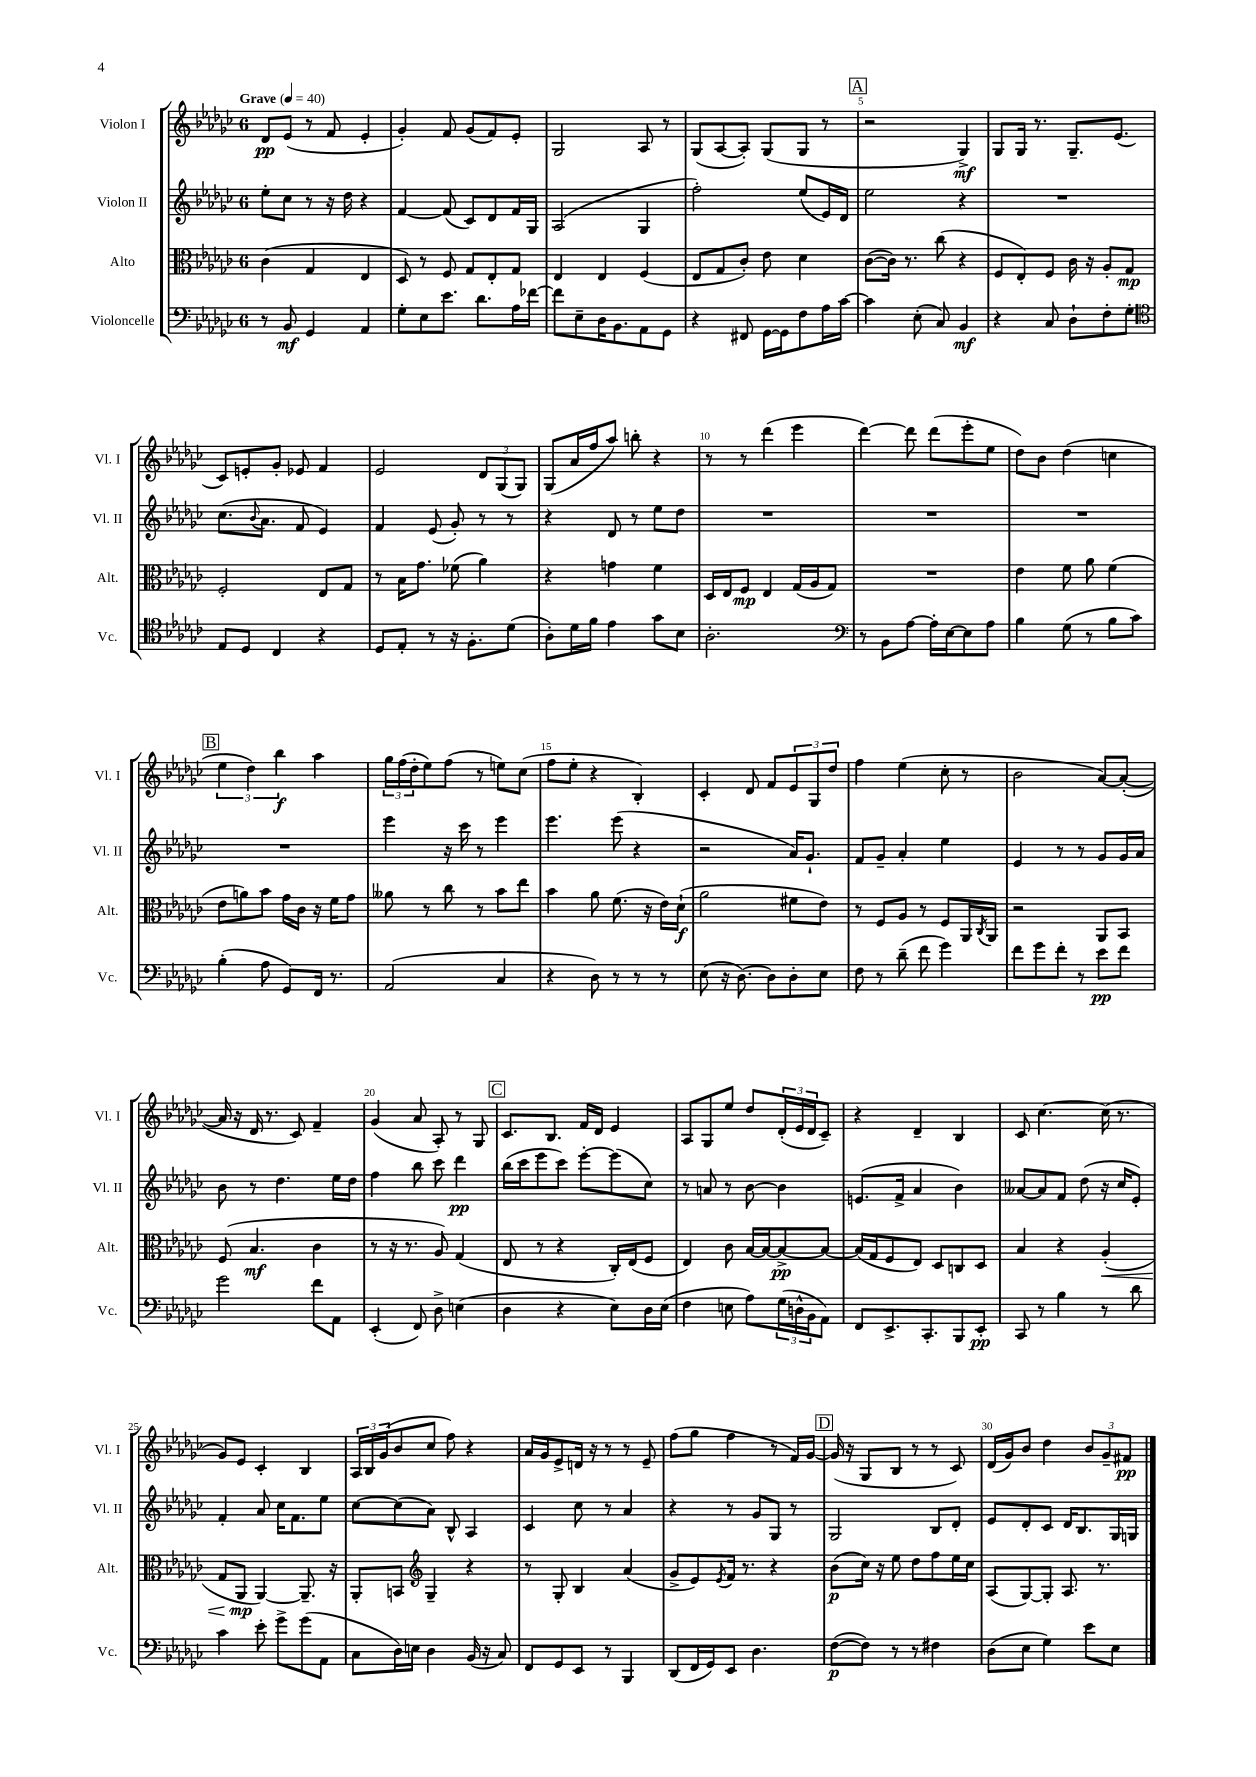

**kern	**kern	**kern	**kern
*staff4	*staff3	*staff2	*staff1
*clefF4	*clefC3	*clefG2	*clefG2
*k[b-e-a-d-g-c-]	*k[b-e-a-d-g-c-]	*k[b-e-a-d-g-c-]	*k[b-e-a-d-g-c-]
*M6/8	*M6/8	*M6/8	*M6/8
*MM40	*MM40	*MM40	*MM40
8r	(4c-	8ee-'	8d-
8BB-	.	8cc-	(8e-
4GG-	4G-	8r	8r
.	.	16r	8f
.	.	16dd-	.
4AA-	4E-	4r	4e-'
=	=	=	=
8G-'	8D-)	[4f	4g-')
8E-	8r	.	.
8.e-	8F	(8f]	8f
.	8G-	8c-)	(8g-
8.d-	.	.	.
.	8E-'	8d-	8f)
16A-	8G-	16f	8e-'
[16f-	.	16G-	.
=	=	=	=
8f-]	4E-	(2A-	2G-
8E-~	.	.	.
16D-	4E-	.	.
8.BB-	.	.	.
8AA-	(4F	4G-	8A-
8GG-	.	.	8r
=	=	=	=
4r	8E-	2ff')	(8G-
.	8G-	.	[8A-
8FF#	8c-')	.	8A-'])
[16GG-	8e-	.	(8G-
16GG-]	.	.	.
8F	4d-	(8ee-	8G-
16A-	.	16e-)	8r
[16c-	.	16d-	.
=	=	=	=
4c-]	([8c-	2ee-	2r
.	16c-])	.	.
.	8.r	.	.
(8E-'	.	.	.
8C-)	(8cc-	.	.
4BB-	4r	4r	4G-^)
=	=	=	=
4r	8F	2.r	8G-
.	8E-')	.	16G-
.	.	.	8.r
8C-	8F	.	.
8D-`	16c-	.	8.G-~
.	16r	.	.
8F'	8A-'	.	.
.	.	.	(8.e-
8G-'	8G-	.	.
=	=	=	=
*clefC4	*	*	*
8E-	2F'	(8.cc-	8c-)
8D-	.	.	8e'
.	.	8qqb-	.
.	.	8.a-	.
4C-	.	.	8g-'
.	.	8f	8e-
4r	8E-	4e-)	4f
.	8G-	.	.
=	=	=	=
8D-	8r	4f	2e-
8E-'	16B-	.	.
.	8.g-	.	.
8r	.	(8e-	.
16r	(8f-	8g-')	.
8.F'	.	.	.
.	4a-)	8r	12d-
.	.	.	(12G-
(8d-	.	8r	.
.	.	.	12G-)
=	=	=	=
8A-')	4r	4r	(8G-
16d-	.	.	16a-
16f	.	.	16ff
4e-	4g	8d-	8aa-)
.	.	8r	8bb'
8g-	4f	8ee-	4r
8B-	.	8dd-	.
=	=	=	=
2.A-'	16D-	2.r	8r
.	16E-	.	.
.	8F	.	8r
.	4E-	.	(4ddd-
.	(16G-	.	4eee-
.	16A-	.	.
.	8G-)	.	.
=	=	=	=
*clefF4	*	*	*
8r	2.r	2.r	[4ddd-)
8BB-	.	.	.
[8A-	.	.	8ddd-]
16A-']	.	.	(8ddd-
[16E-	.	.	.
8E-]	.	.	8eee-'
8A-	.	.	8ee-
=	=	=	=
4B-	4e-	2.r	8dd-)
.	.	.	8b-
(8G-	8f	.	(4dd-
8r	8a-	.	.
8B-	(4f	.	4cc
8c-)	.	.	.
=	=	=	=
(4B-'	8e-	2.r	6ee-
.	8a)	.	.
.	.	.	6dd-)
8A-	8b-	.	.
.	.	.	6bb-
8GG-)	16g-	.	.
.	16c-	.	.
16FF	16r	.	4aa-
8.r	16f	.	.
.	8g-	.	.
=	=	=	=
(2AA-	8a--	4eee-	24gg-
.	.	.	(24ff
.	.	.	24dd-'
.	8r	.	8ee-)
.	8cc-	16r	(8ff
.	.	16ccc-	.
.	8r	8r	8r
4C-	8b-	4eee-	8ee)
.	8ee-	.	(8cc-
=	=	=	=
4r	4b-	4.eee-	8ff
.	.	.	8ee-'
8D-)	8a-	.	4r
8r	(8.f	(8eee-	.
8r	.	4r	4B-')
.	16r	.	.
8r	16e-)	.	.
.	(16d-`	.	.
=	=	=	=
(8E-	2a-	2r	4c-'
16r	.	.	.
[8.D-)	.	.	.
.	.	.	8d-
8D-]	.	.	8f
8D-'	8f#	16a-)	12e-
.	.	8.g-`	.
.	.	.	12G-
8E-	8e-)	.	.
.	.	.	12dd-
=	=	=	=
8F	8r	8f	4ff
8r	8F	8g-~	.
(8d-~	8A-	4a-'	(4ee-
8f	8r	.	.
4g-)	8F	4ee-	8cc-'
.	16AA-	.	8r
.	8qC-	.	.
.	16AA-	.	.
=	=	=	=
8f	2r	4e-	2b-
8g-	.	.	.
8f'	.	8r	.
8r	.	8r	.
8e-	8AA-	8g-	[8a-)
8f	8BB-	16g-	(8a-'_
.	.	16a-	.
=	=	=	=
2g-	(8F	8b-	16a-]
.	.	.	16r
.	4.B-	8r	16d-
.	.	.	8.r
.	.	4.dd-	.
.	.	.	8c-)
8f	4c-	.	4f~
8AA-	.	16ee-	.
.	.	16dd-	.
=	=	=	=
(4EE-'	8r	4ff	(4g-
.	16r	.	.
.	8.r	.	.
8FF)	.	8bb-	8a-
8D-^	8A-)	8ccc-	8A-')
(4E	(4G-	4ddd-	8r
.	.	.	8G-
=	=	=	=
4D-	8E-	(16bb-	8.c-
.	.	16ccc-	.
.	8r	8eee-	.
.	.	.	8.B-
4r	4r	8ccc-)	.
.	.	[8eee-'	16f
.	.	.	16d-
8E-)	16C-')	(8eee-]	4e-
.	(16E-	.	.
16D-	8F	8cc-)	.
(16E-	.	.	.
=	=	=	=
4F	4E-)	8r	8A-
.	.	8a	8G-
8E	8c-	8r	8ee-
8A-)	[16B-	[8b-	8dd-
.	16B-_	.	.
(24G-	8B-^_	4b-]	(24d-'
24D^^	.	.	24e-
24BB-	.	.	24d-
8AA-)	8B-_	.	8c-~)
=	=	=	=
8FF	(16B-]	(8.e	4r
.	16G-	.	.
8.EE-^	8F	.	.
.	.	16f^	.
.	8E-)	4a-	4d-~
8.CC-'	.	.	.
.	8D-	.	.
8BBB-	8C	4b-)	4B-
8EE-'	8D-	.	.
=	=	=	=
8CC-	4B-	[8a--	8c-
8r	.	8a--]	[4.cc-
4B-	4r	8f	.
.	.	(8dd-	.
8r	(4A-'	16r	(16cc-]
.	.	16cc-	8.r
8d-	.	8e-')	.
=	=	=	=
4c-	8G-	4f'	8g-)
.	8AA-	.	8e-
8e-'	[4AA-)	8a-	4c-'
8g-^	.	16cc-	.
.	.	8.f	.
(8g-	8.AA-~]	.	4B-
8AA-	.	8ee-	.
.	16r	.	.
=	=	=	=
8C-	8AA-'	[8cc-	24A-
.	.	.	24B-
.	.	.	(24g-
16D-)	8BB	(8cc-]	8b-
16E	.	.	.
*	*clefG2	*	*
4D-	4G-~	8a-)	8cc-
.	.	8B-^^	8ff)
(16BB-	4r	4A-	4r
16r	.	.	.
8C-)	.	.	.
=	=	=	=
8FF	8r	4c-	16a-
.	.	.	16g-
8GG-	8G-'	.	8e-^
8EE-	4B-	8cc-	16d
.	.	.	16r
8r	.	8r	8r
4BBB-	(4a-	4a-	8r
.	.	.	8e-~
=	=	=	=
(8DD-	8g-^	4r	(8ff
16FF	8e-)	.	8gg-
16GG-)	.	.	.
.	8qe-	.	.
8EE-	16f	8r	4ff
.	8.r	.	.
4.D-	.	8g-	.
.	4r	8G-	8r
.	.	8r	16f)
.	.	.	[16g-
=	=	=	=
([8F	(8b-	2G-	(16g-]
.	.	.	16r
8F])	16cc-)	.	8G-
.	16r	.	.
8r	8ee-	.	8B-
8r	8dd-	.	8r
4F#	8ff	8B-	8r
.	16ee-	8d-'	8c-)
.	16cc-	.	.
=	=	=	=
(8D-	(8A-	8e-	(16d-
.	.	.	16g-)
8E-	[8G-)	8d-'	8b-
4G-)	8G-']	8c-	4dd-
.	8.A-	16d-	.
.	.	8.B-	.
8e-	.	.	12b-
.	8.r	.	.
.	.	.	12g-~
8E-	.	16G-	.
.	.	.	12f#
.	.	16G	.
==	==	==	==
*-	*-	*-	*-
